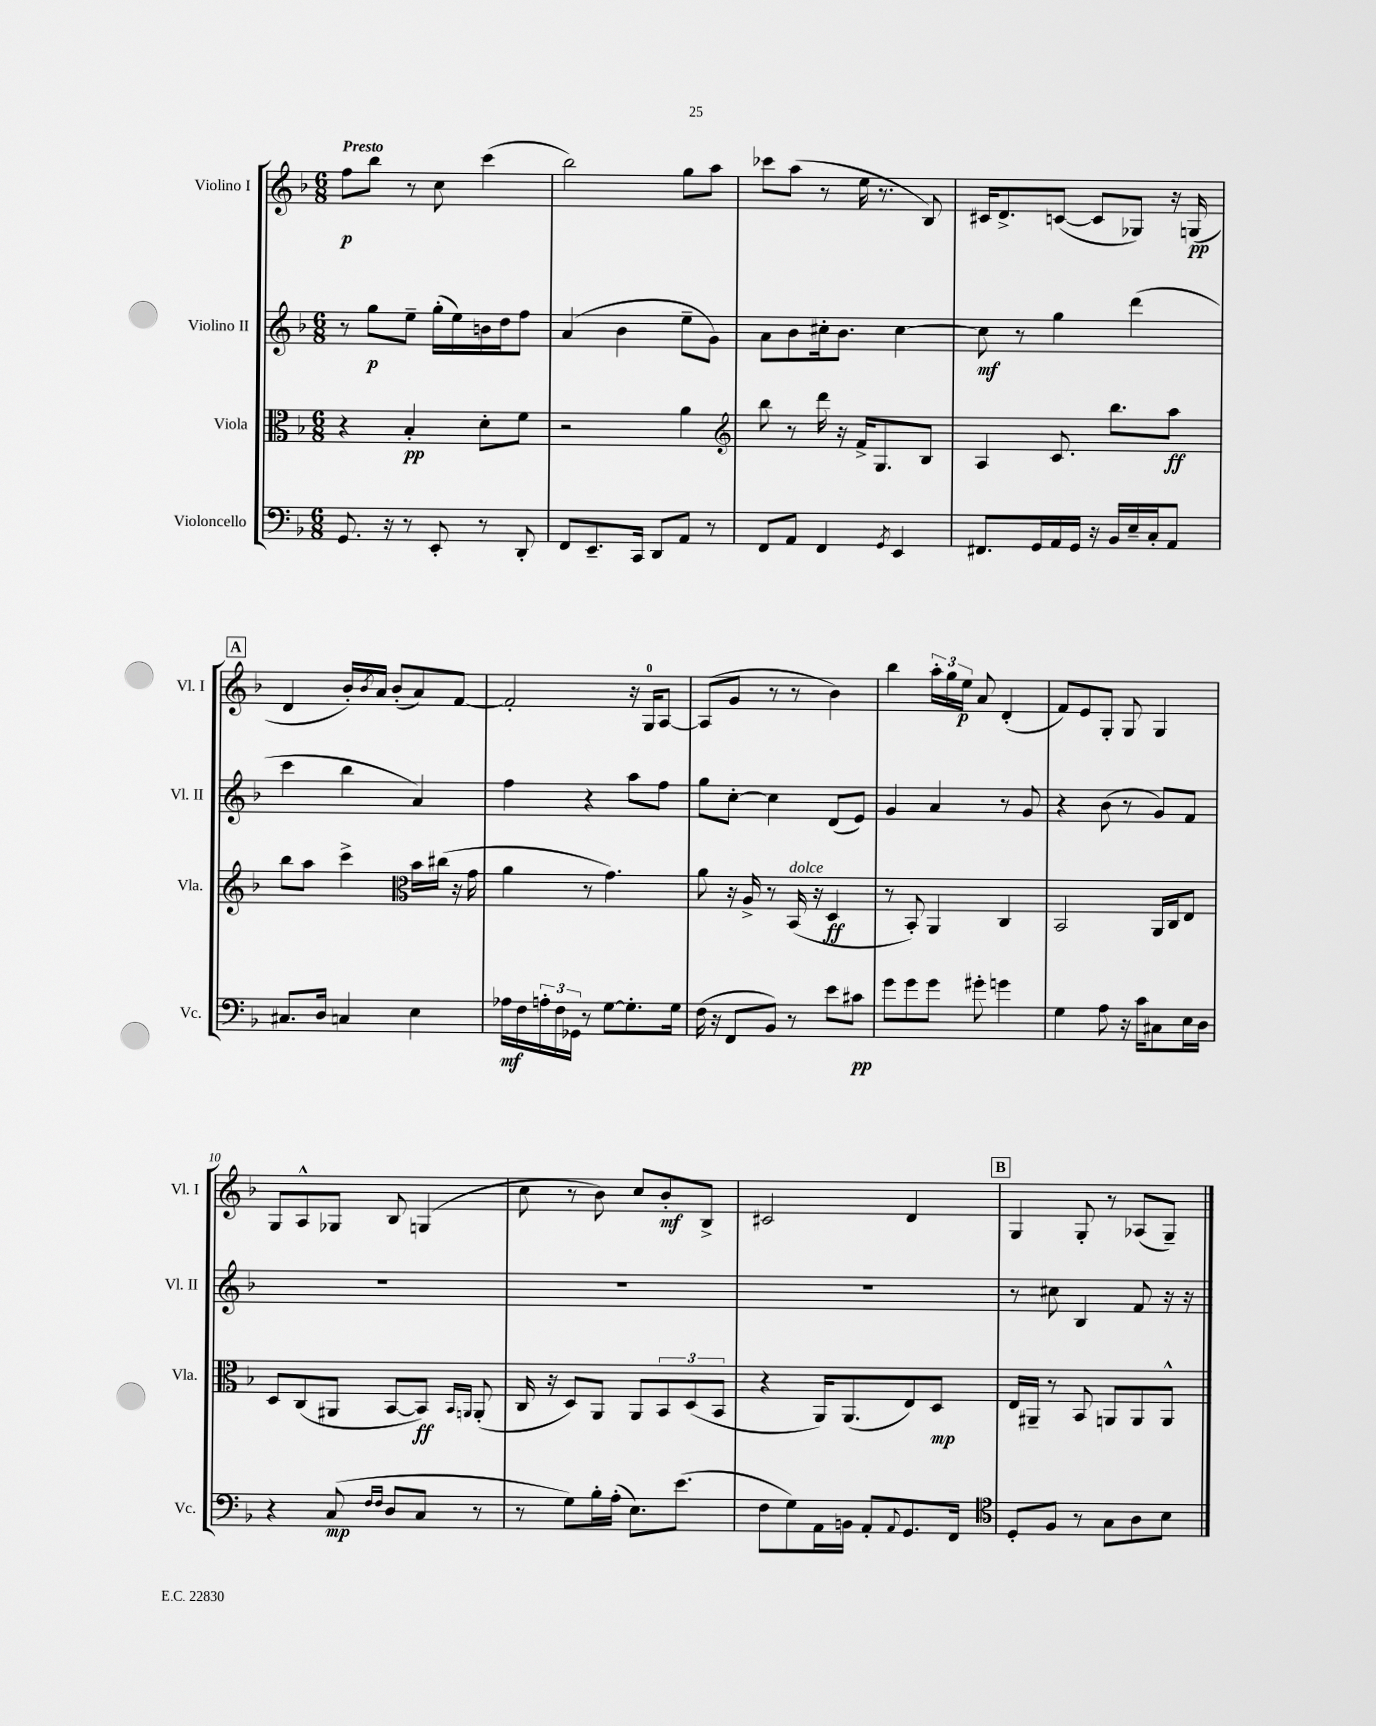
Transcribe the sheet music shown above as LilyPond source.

<<
\new StaffGroup <<
\new Staff = "s0" \with { instrumentName = "Violino I" shortInstrumentName = "Vl. I" } {
    \clef treble \key f \major \numericTimeSignature \time 6/8 \tempo "Presto"
    f''8\p bes''8 r8 c''8 c'''4( |
    bes''2) g''8 a''8 |
    ces'''8 a''8( r8 e''16 r8. bes8) |
    cis'16 d'8.-> c'8~( c'8 ges8) r16 g16\pp( |
    \mark \markup { \box "A" } d'4 bes'16-.) \acciaccatura { bes'8 } a'16 bes'8-.( a'8) f'8~ |
    f'2-. r16 g16-0 a8~ |
    a8( g'8 r8 r8 bes'4) |
    bes''4 \tuplet 3/2 { a''16-. g''16 e''16\p } a'8 d'4-.( |
    f'8) e'8 g8-. g8 g4 |
    g8 a8-^ ges8 bes8 g4( |
    c''8 r8 bes'8) c''8 bes'8-.\mf bes8-> |
    cis'2 d'4 |
    \mark \markup { \box "B" } g4 g8-. r8 aes8( g8--) \bar "|." |
}
\new Staff = "s1" \with { instrumentName = "Violino II" shortInstrumentName = "Vl. II" } {
    \clef treble \key f \major \numericTimeSignature \time 6/8
    r8 g''8\p e''8-- g''16-.( e''16) b'16 d''16 f''8 |
    a'4( bes'4 e''8-- g'8) |
    a'8 bes'8 cis''16-. bes'8. cis''4~ |
    cis''8\mf r8 g''4 d'''4( |
    \mark \markup { \box "A" } c'''4 bes''4 a'4) |
    f''4 r4 a''8 f''8 |
    g''8 c''8~-. c''4 d'8( e'8) |
    g'4 a'4 r8 g'8 |
    r4 bes'8( r8 g'8) f'8 |
    R2. |
    R2. |
    R2. |
    \mark \markup { \box "B" } r8 cis''8 bes4 f'8 r16 r16 \bar "|." |
}
\new Staff = "s2" \with { instrumentName = "Viola" shortInstrumentName = "Vla." } {
    \clef alto \key f \major \numericTimeSignature \time 6/8
    r4 bes4-.\pp d'8-. f'8 |
    r2 a'4 |
    \clef treble bes''8 r8 d'''16 r16 f'16-> g8. bes8 |
    a4 c'8. bes''8. a''8\ff |
    \mark \markup { \box "A" } bes''8 a''8 c'''4-> \clef alto bes'16 cis''16( r16 g'16 |
    a'4 r8 g'4.) |
    a'8 r16 a16-> r8 bes,16^\markup { \italic "dolce" }( r16 d4\ff |
    r8 bes,8-.) a,4 c4 |
    bes,2 a,16 c16 e8 |
    d8 c8( ais,8 bes,8~ bes,8\ff) \grace { bes,16 a,16 } a,8-.( |
    c16 r16 d8) a,8 a,8 \tuplet 3/2 { bes,8 d8( bes,8 } |
    r4 a,16) a,8.( e8) d8\mp |
    \mark \markup { \box "B" } e16 ais,16-- r8 bes,8 a,8 a,8 a,8-^ \bar "|." |
}
\new Staff = "s3" \with { instrumentName = "Violoncello" shortInstrumentName = "Vc." } {
    \clef bass \key f \major \numericTimeSignature \time 6/8
    g,8. r16 r8 e,8-. r8 d,8-. |
    f,8 e,8.-- c,16 d,8 a,8 r8 |
    f,8 a,8 f,4 \acciaccatura { g,8 } e,4 |
    fis,8. g,16 a,16 g,16 r16 bes,16 e16-- c16-. a,8 |
    \mark \markup { \box "A" } cis8. d16 c4 e4 |
    aes16\mf f16 \tuplet 3/2 { a16-. f16 ges,16 } r8 g8~ g8.-. g16 |
    f16( r16 f,8 bes,8) r8 e'8 cis'8\pp |
    g'8 g'8 g'8 gis'8-. g'4 |
    g4 a8 r16 c'16 cis8 e16 d16 |
    r4 c8\mp( \grace { f16 f16 } d8 c8 r8 |
    r8 g8) bes16-. a16-.( e8.) e'8.( |
    f8 g8) a,16 b,16 a,8-. \appoggiatura { a,8 } g,8. f,16 |
    \mark \markup { \box "B" } \clef tenor d8-. f8 r8 g8 a8 bes8 \bar "|." |
}
>>
>>
